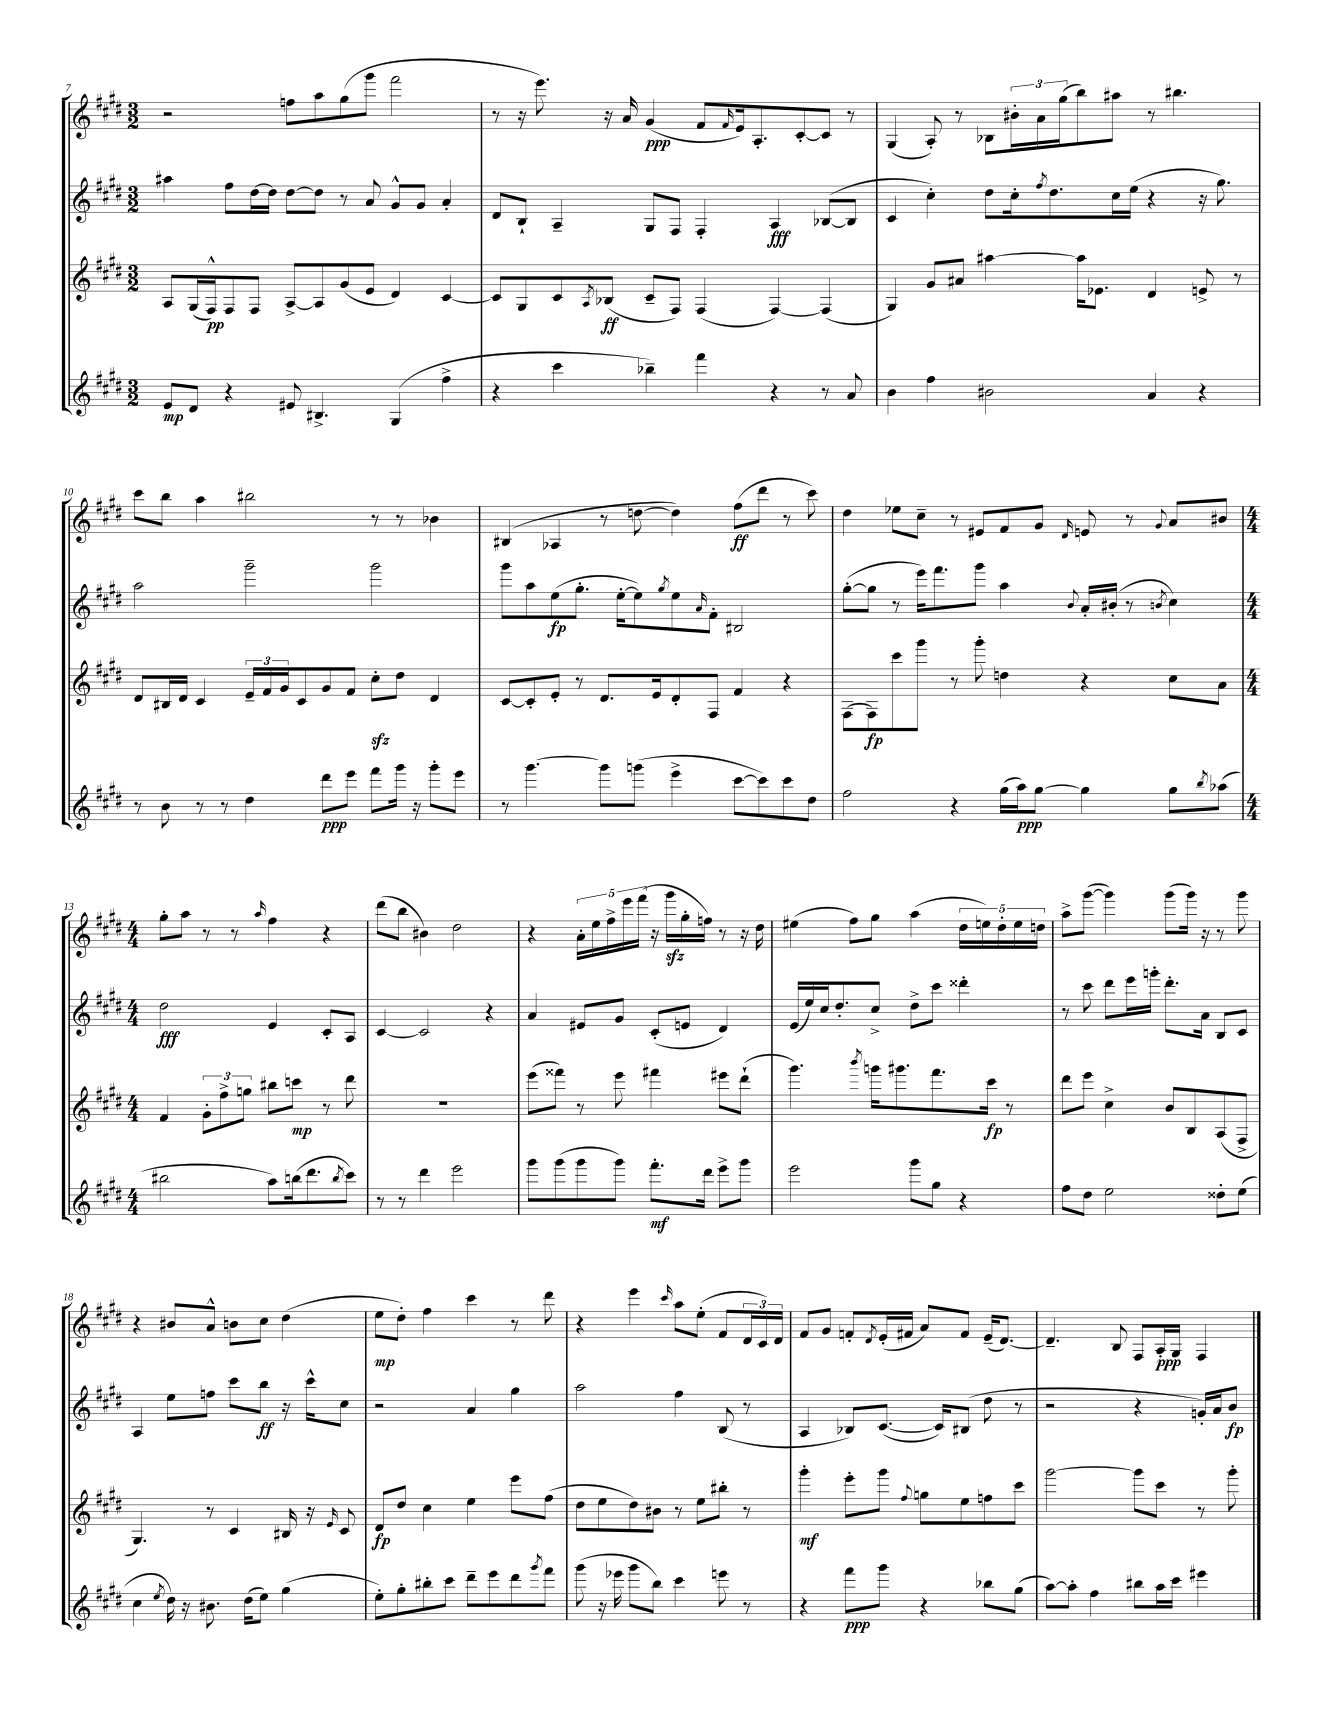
<<
\new StaffGroup <<
\new Staff = "s0" {
    \clef treble \key e \major \numericTimeSignature \time 3/2
    r2 f''8 a''8 gis''8( gis'''8 fis'''2 |
    r8 r16 e'''8.) r16 a'16 gis'4\ppp( fis'8 \grace { fis'16 } e'16) a8.-. cis'8~-. cis'8 r8 |
    gis4( a8-.) r8 bes8 \tuplet 3/2 { bis'16-. a'16 gis''16( } b''8) ais''8 r8 bis''4. |
    cis'''8 b''8 a''4 bis''2 r8 r8 bes'4 |
    bis4( aes4 r8 d''8~ d''4) fis''8\ff( dis'''8 r8 cis'''8) |
    dis''4 ees''8 cis''8-- r8 eis'8 fis'8 gis'8 \grace { dis'16 } e'8 r8 \appoggiatura { gis'8 } a'8 bis'8 |
    \numericTimeSignature \time 4/4 gis''8-. a''8 r8 r8 \grace { a''16 } fis''4 r4 |
    dis'''8( b''8 bis'4) dis''2 |
    r4 \tuplet 5/4 { a'16-. e''16 fis''16-> e'''16 fis'''16( } r16 gis'''16\sfz gis''16-. f''16) r8 r16 dis''16 |
    eis''4( fis''8) gis''8 a''4( \tuplet 5/4 { dis''16 e''16) dis''16-. e''16 d''16 } |
    a''8-> gis'''8~( gis'''4) gis'''8( gis'''16) r16 r8 gis'''8 |
    r4 bis'8 a'8-^ b'8 cis''8 dis''4( |
    e''8\mp dis''8-.) fis''4 cis'''4 r8 dis'''8 |
    r4 e'''4 \grace { cis'''16 } a''8 e''8-.( fis'8 \tuplet 3/2 { dis'16 cis'16) dis'16 } |
    fis'8 gis'8 f'8-. \acciaccatura { dis'8 } e'16-.( fis'16 a'8) fis'8 e'16--( dis'8.~) |
    dis'4.-- b8 fis8 a16-.\ppp gis16 fis4 \bar "|." |
}
\new Staff = "s1" {
    \clef treble \key e \major \numericTimeSignature \time 3/2
    ais''4 fis''8 dis''16~ dis''16 dis''8~ dis''8 r8 a'8 gis'8-^ gis'8 a'4-. |
    dis'8 b8-! a4-- gis8 fis8 fis4-. a4\fff bes8~( bes8 |
    cis'4 cis''4-.) dis''8 cis''16-. \acciaccatura { fis''8 } dis''8. cis''16 e''16( r4 r16 gis''8.) |
    a''2 gis'''2-- gis'''2 |
    gis'''8 a''8 e''8\fp( gis''8.-. e''16~-. e''8) \acciaccatura { gis''8 } e''8 \grace { a'16 } fis'8-. bis2 |
    gis''8~-.( gis''8 r8 e'''16) fis'''8. gis'''8 a''4 \appoggiatura { b'8 } a'16-. bis'16-.( r8 \acciaccatura { b'8 } cis''4) |
    \numericTimeSignature \time 4/4 dis''2\fff e'4 cis'8-. a8 |
    cis'4~ cis'2 r4 |
    a'4 eis'8 gis'8 cis'8-.( e'8 dis'4) |
    e'16( e''16) cis''16 dis''8.-. cis''8-> dis''8-> cis'''8 disis'''4-. |
    r8 cis'''8 dis'''8 e'''16 g'''16-. dis'''8.-. a'16 b8 cis'8 |
    a4 e''8 f''8 cis'''8 b''8\ff r16 cis'''16-^ cis''8 |
    r2 a'4 gis''4 |
    a''2 fis''4 b8( r8 |
    a4 bes8) cis'8.~( cis'16) bis8( dis''8 r8 |
    r2 r4 g'16-.) a'16 b'8\fp \bar "|." |
}
\new Staff = "s2" {
    \clef treble \key e \major \numericTimeSignature \time 3/2
    a8 gis16( fis16-^\pp) fis8 fis8 a8~-> a8 gis'8( e'8 dis'4) cis'4~ |
    cis'8 gis8 cis'8 \acciaccatura { a8 } bes8\ff( cis'8-- fis8) fis4( fis4~) fis4( |
    gis4) gis'8 ais'8 ais''4~ ais''16 ees'8. dis'4 e'8-> r8 |
    dis'8 bis16 dis'16 cis'4 \tuplet 3/2 { e'16-- fis'16 gis'16 } cis'8 gis'8 fis'8 cis''8-.\sfz dis''8 dis'4 |
    cis'8~ cis'8-. e'8-. r8 dis'8. e'16 dis'8-. fis8 fis'4 r4 |
    fis8( fis8\fp) cis'''8 gis'''8 r8 gis'''8-. d''4 r4 cis''8 a'8 |
    \numericTimeSignature \time 4/4 fis'4 \tuplet 3/2 { gis'8-. fis''8-> g''8 } bis''8 c'''8\mp r8 dis'''8 |
    R1 |
    e'''8( fisis'''8) r8 e'''8 fis'''4 eis'''8 dis'''8-!( |
    gis'''4.) \acciaccatura { b'''8 } g'''16 gis'''8. fis'''8. cis'''16\fp r8 |
    dis'''8 e'''8 cis''4-> b'8 b8 a8( fis8-> |
    gis4.) r8 cis'4 bis16 r16 \grace { e'16 } cis'8 |
    dis'8\fp dis''8 cis''4 e''4 e'''8 fis''8( |
    dis''8 e''8 dis''8) bis'8 r8 e''8 bis''8-. r8 |
    gis'''4-.\mf e'''8-. gis'''8 \appoggiatura { fis''8 } g''8 e''8 f''8 cis'''8 |
    gis'''2~ gis'''8 cis'''8 r8 gis'''8-. \bar "|." |
}
\new Staff = "s3" {
    \clef treble \key e \major \numericTimeSignature \time 3/2
    e'8\mp dis'8 r4 eis'8 bis4.-> gis4( fis''4-> |
    r4 cis'''4 bes''4--) fis'''4 r4 r8 a'8 |
    b'4 fis''4 bis'2 a'4 r4 |
    r8 b'8 r8 r8 dis''4 dis'''8\ppp e'''8 fis'''8 gis'''16 r16 gis'''8-. e'''8 |
    r8 gis'''4.~ gis'''8 g'''8( e'''4-> cis'''8~ cis'''8) cis'''8 dis''8 |
    fis''2 r4 gis''16( a''16\ppp) gis''8~ gis''4 gis''8 \acciaccatura { b''8 } aes''8( |
    \numericTimeSignature \time 4/4 bis''2 a''8) b''16( dis'''8. \acciaccatura { b''8 } cis'''8) |
    r8 r8 dis'''4 e'''2 |
    gis'''8 gis'''8( gis'''8 gis'''8) fis'''8.-.\mf dis'''16 e'''8-> gis'''8 |
    e'''2 gis'''8 gis''8 r4 |
    fis''8 dis''8 e''2 disis''8-. e''8( |
    cis''4 \acciaccatura { e''8 } dis''16) r16 bis'8. dis''16( e''8) gis''4( |
    e''8-.) gis''8-. bis''8-. cis'''8 dis'''8-- e'''8 dis'''8 \acciaccatura { gis'''8 } fis'''8 |
    gis'''8( r16 ees'''16 gis'''8 b''8) cis'''4 e'''8 r8 |
    r4 fis'''8\ppp gis'''8 r4 bes''8 gis''8( |
    a''8~) a''8-. fis''4 bis''8 a''16 cis'''16 eis'''4 \bar "|." |
}
>>
>>
\layout { \context { \Score currentBarNumber = #7 } }
